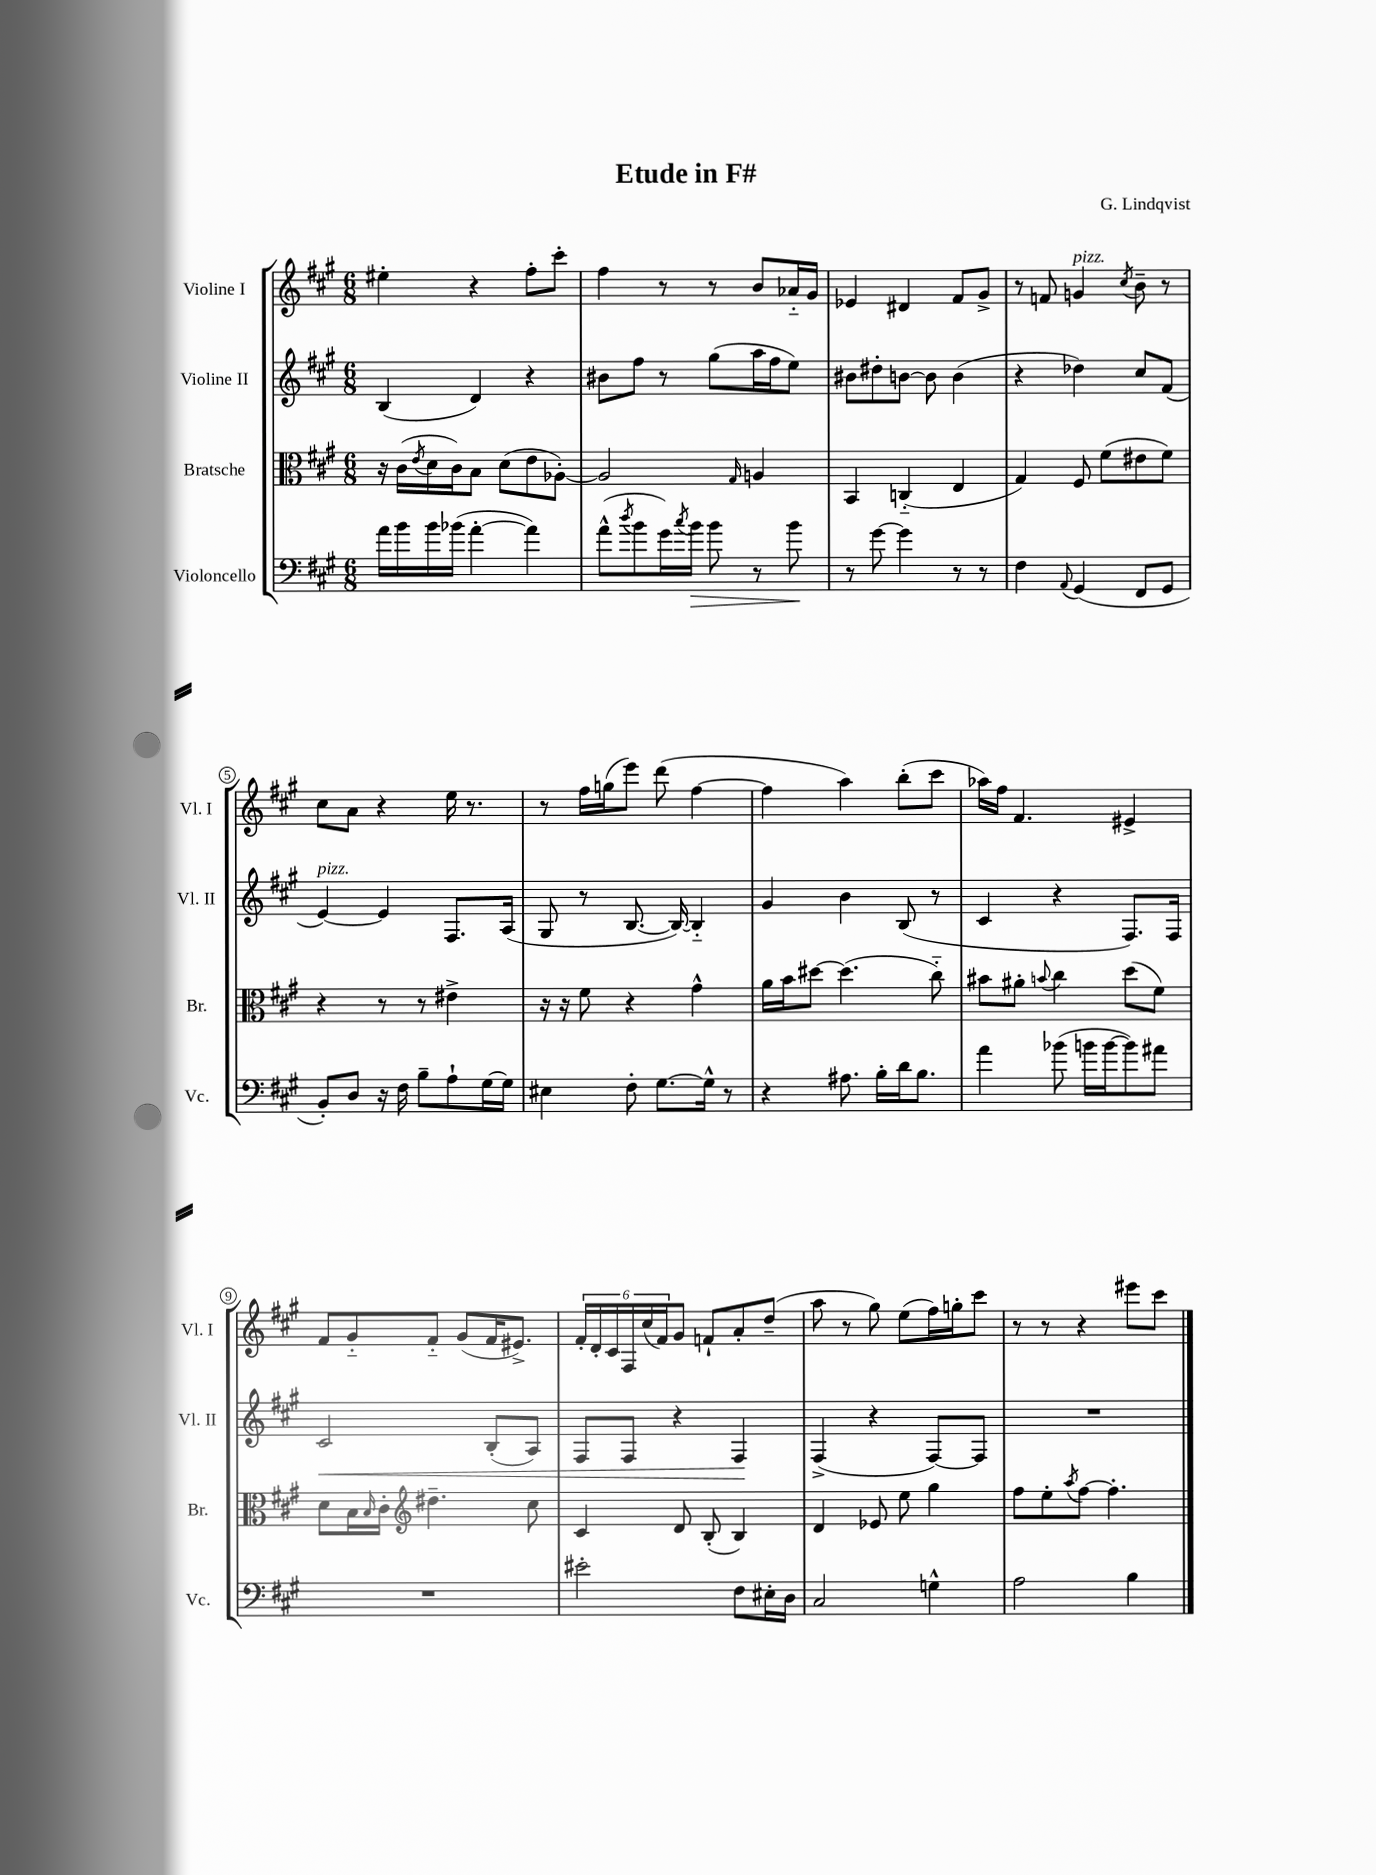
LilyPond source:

\header { title = "Etude in F#" composer = "G. Lindqvist" }
<<
\new StaffGroup <<
\new Staff = "s0" \with { instrumentName = "Violine I" shortInstrumentName = "Vl. I" } {
    \clef treble \key a \major \numericTimeSignature \time 6/8
    eis''4-. r4 fis''8-. cis'''8-. |
    fis''4 r8 r8 b'8 aes'16-_ gis'16 |
    ees'4 dis'4 fis'8 gis'8-> |
    r8 f'8 g'4^\markup { \italic "pizz." } \acciaccatura { cis''8 } b'8-- r8 |
    cis''8 a'8 r4 e''16 r8. |
    r8 fis''16 g''16( e'''8) d'''8( fis''4~ |
    fis''4 a''4) b''8-.( cis'''8 |
    aes''16) fis''16 fis'4. eis'4-> |
    fis'8 gis'8-_ fis'8-_ gis'8( fis'16 eis'8.->) |
    \tuplet 6/4 { fis'16-. d'16-. cis'16 fis16 cis''16( fis'16) } gis'8 f'8-! a'8-. d''8--( |
    a''8 r8 gis''8) e''8( fis''16) g''16-. cis'''8 |
    r8 r8 r4 eis'''8 cis'''8 \bar "|." |
}
\new Staff = "s1" \with { instrumentName = "Violine II" shortInstrumentName = "Vl. II" } {
    \clef treble \key a \major \numericTimeSignature \time 6/8
    b4( d'4) r4 |
    bis'8 fis''8 r8 gis''8( a''16 fis''16 e''8) |
    bis'8 dis''8-. b'8~ b'8 b'4( |
    r4 des''4) cis''8 fis'8( |
    e'4~^\markup { \italic "pizz." }) e'4 fis8. a16( |
    gis8 r8 b8.~ b16~) b4-_ |
    gis'4 b'4 b8( r8 |
    cis'4 r4 fis8.) fis16 |
    cis'2\< b8-.( a8) |
    fis8 fis8 r4 fis4\! |
    fis4->( r4 fis8~) fis8 |
    R2. \bar "|." |
}
\new Staff = "s2" \with { instrumentName = "Bratsche" shortInstrumentName = "Br." } {
    \clef alto \key a \major \numericTimeSignature \time 6/8
    r16 cis'16( \acciaccatura { e'8 } d'16 cis'16) b8 d'8( e'8 aes8~-.) |
    aes2 \grace { gis16 } a4 |
    b,4 c4-_( e4 |
    gis4) fis8 fis'8( eis'8 fis'8) |
    r4 r8 r8 eis'4-> |
    r16 r16 fis'8 r4 gis'4-^ |
    a'16 b'16 dis''8~ dis''4.( cis''8-_) |
    bis'8 ais'8-. \appoggiatura { b'8 } cis''4 d''8( fis'8) |
    d'8 b16 \grace { b16 } cis'16-. \clef treble dis''4.-- cis''8 |
    cis'4 d'8 b8-.( b4) |
    d'4 ees'8 e''8 gis''4 |
    fis''8 e''8-. \acciaccatura { a''8 } fis''8~ fis''4.-. \bar "|." |
}
\new Staff = "s3" \with { instrumentName = "Violoncello" shortInstrumentName = "Vc." } {
    \clef bass \key a \major \numericTimeSignature \time 6/8
    a'16 b'16 b'16 bes'16( a'4~-. a'4) |
    a'8-^( \acciaccatura { d''8 } b'8 gis'16) \acciaccatura { cis''8 } b'16\> b'8 r8 b'8\! |
    r8 gis'8~ gis'4 r8 r8 |
    fis4 \appoggiatura { a,8 } gis,4( fis,8 gis,8 |
    b,8-.) d8 r16 fis16 b8-- a8-! gis16~ gis16 |
    eis4 fis8-. gis8.~ gis16-^ r8 |
    r4 ais8. b16-. d'16 b8. |
    a'4 bes'8( b'16 b'16~ b'8) ais'8 |
    R2. |
    eis'2-. fis8 eis16-. d16 |
    cis2 g4-^ |
    a2 b4 \bar "|." |
}
>>
>>
\layout { \context { \Score \override BarNumber.stencil = #(make-stencil-circler 0.1 0.3 ly:text-interface::print) } }
